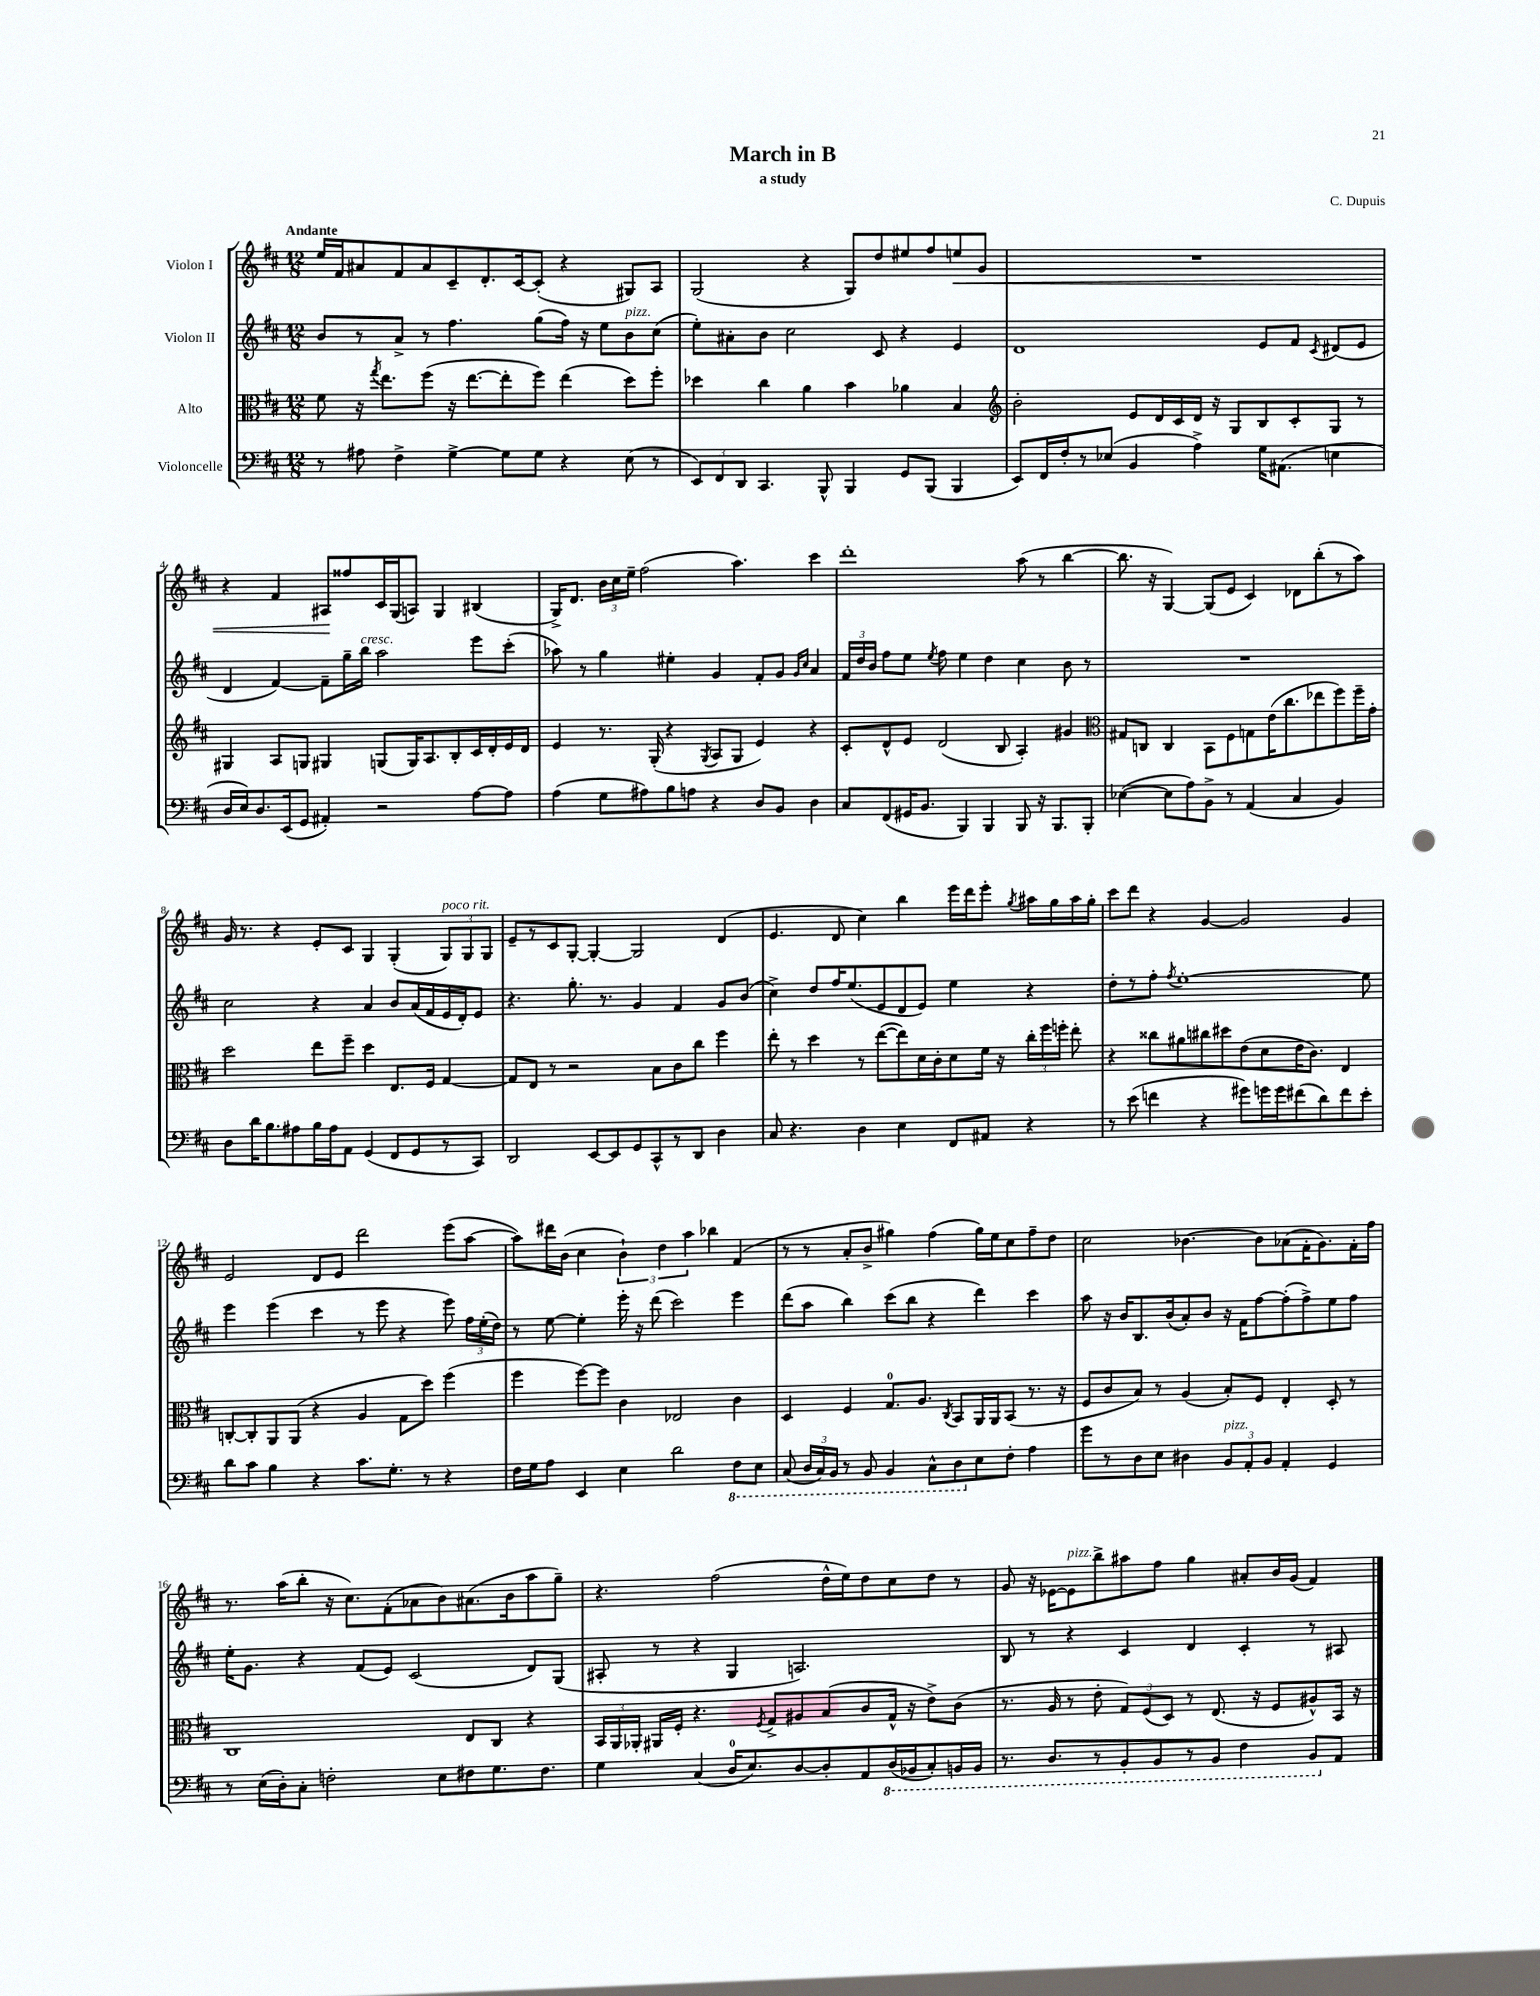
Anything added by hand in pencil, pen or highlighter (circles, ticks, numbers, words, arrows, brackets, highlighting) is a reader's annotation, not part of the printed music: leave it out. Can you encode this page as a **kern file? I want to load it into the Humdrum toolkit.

**kern	**kern	**kern	**kern	**dynam
*part4	*part3	*part2	*part1	*part1
*staff4	*staff3	*staff2	*staff1	*staff1
*I"Violoncelle	*I"Alto	*I"Violon II	*I"Violon I	*
*clefF4	*clefC3	*clefG2	*clefG2	*
*k[f#c#]	*k[f#c#]	*k[f#c#]	*k[f#c#]	*
*M12/8	*M12/8	*M12/8	*M12/8	*
=1	=1	=1	=1	=1
!	!	!	!LO:TX:a:B:t=Andante	!
8r	8f#\	8b/L	16ee/LL	.
.	.	.	16f#/J	.
8A#X\	16r	8r	8a#X/	.
.	8qgg/	.	.	.
.	8.ee\L	.	.	.
4F#^\	.	8a^/J	8f#/	.
.	(8ff#\J	8r	8a#/	.
[4G^\	16r	4.ff#\	8c#~/	.
.	[8.ee\L	.	.	.
.	.	.	8.d'/	.
8G\L]	8ee'\]	.	.	.
.	.	.	[16c#/k	.
8G\J	8ff#\J)	(8gg\L	(8c#'/J]	.
4r	(4ee\	16ff#\Jk)	4r	.
.	.	16r	.	.
.	.	8ee\L	.	.
!	!	!LO:TX:a:i:t=pizz.	!	!
(8E\	8dd\L)	8b\	8G#X/L)	.
8r	8ff#'\J	(8cc#\J	8A/J	.
=2	=2	=2	=2	=2
12EE/L)	4dd-X\	8ee'\L)	(2G/	.
12FF#/	.	.	.	.
.	.	8a#X'\	.	.
12DD/J	.	.	.	.
4.CC#/	4cc#\	8b\J	.	.
.	.	2cc#\	.	.
.	4a\	.	4r	.
8BBB^^/	.	.	.	.
4BBB/	4b\	.	8G/L)	.
.	.	8c#/	8dd/	.
8GG/L	4a-X\	4r	8ee#X/	.
(8BBB/J	.	.	8ff#/	.
!	!	!	!	!LO:HP:b
4BBB/	4B/	4e/	8een/	<
.	.	.	8g/J	.
=3	=3	=3	=3	=3
*	*clefG2	*	*	*
8EE/L)	2b'\	1d	1.r	.
16FF#/L	.	.	.	.
16F#'/J	.	.	.	.
8r	.	.	.	.
(8E-X/J	.	.	.	.
4BB/	8e/L	.	.	.
.	16d/L	.	.	.
.	16c#/	.	.	.
4A^\)	16d/JJ	.	.	.
.	16r	.	.	.
.	8G/L	.	.	.
16G\KL	8B/	8e/L	.	.
(8.AA#X\J	.	.	.	.
.	8c#'/	8f#/J	.	.
.	.	8qc#/	.	.
4En\	8G/J	(8d#X/L	.	.
.	8r	8e/J	.	.
!!LO:LB:g=z
=4	=4	=4	=4	=4
16D/LL	4G#X/	4d/	4r	.
16E/J)	.	.	.	.
8.D/	.	.	.	.
.	8A/L	[4f#/)	4f#/	.
(16EE/k	.	.	.	.
8GG/J	8Gn/J	.	.	.
4AA#X'/)	4G#X/	8f#~\L]	8A#X/L	.
.	.	16gg~\L	8ff##X/	[
!	!	!LO:TX:a:i:t=cresc.	!	!
.	.	16bb\JJ	.	.
2r	(8Gn/L	2aa\	16c#/L	.
.	.	.	(16G/J	.
.	16G/K)	.	8An/J)	.
.	8.A/	.	.	.
.	.	.	4G/	.
.	8B'/	.	.	.
[8A\L	16c#/L	8eee\L	(4B#X/	.
.	16d'/	.	.	.
8A\J]	16e/	(8ccc#'\J	.	.
.	16d/JJ	.	.	.
=5	=5	=5	=5	=5
(4A\	4e/	8aa-X\)	16G^/KL)	.
.	.	.	8.d/J	.
.	.	8r	.	.
8G\L	8.r	4gg\	24b\LL	.
.	.	.	24cc#\	.
.	.	.	24ee~\JJ	.
8A#X\)	.	.	(2ff#\	.
.	(16G'/	.	.	.
8B\	4r	4ee#X'\	.	.
8An\J	.	.	.	.
.	8qG/	.	.	.
4r	8A/L	4g/	.	.
.	8G/J	.	4.aa\)	.
8D/L	4e/)	8f#'/L	.	.
8BB/J	.	8g/J	.	.
.	.	16qqg/LL	.	.
.	.	16qqcc#/JJ	.	.
4D\	4r	4a/	4ccc#\	.
=6	=6	=6	=6	=6
8C#/L	8c#'/L	24f#/LL	1ddd'	.
.	.	24dd/	.	.
.	.	24b/JJ	.	.
(8FF#/	8d^^/	8ff#\L	.	.
16GG#X/K	8e/J	8ee\J	.	.
8.BB/J	.	.	.	.
.	.	8qee/	.	.
.	(2d/	8ff#\	.	.
4BBB/)	.	4ee\	.	.
4BBB/	.	4dd\	.	.
.	8B/	.	.	.
8BBB/	4A'/)	4cc#\	(8aa\	.
16r	.	.	8r	.
8.BBB/L	.	.	.	.
.	4g#X/	8b\	[4bb\	.
8BBB'/J	.	8r	.	.
=7	=7	=7	=7	=7
*	*clefC3	*	*	*
([4E-X\	8G#X/L	1.r	8.bb\]	.
.	8Cn/J	.	.	.
.	.	.	16r	.
8E-\L]	4C/	.	[4G/)	.
8A\)	.	.	.	.
8BB^\J	8BB\L	.	(8G/L]	.
8r	8F#\	.	8e/J	.
(4AA/	8Gn\	.	4c#/)	.
.	(16e\K	.	.	.
.	8.cc#\	.	.	.
4C#/	.	.	8d-X\L	.
.	8ee-X\	.	(8bb'\	.
4BB/)	8ff#\)	.	8r	.
.	16ff#~\L	.	8aa\J)	.
.	16g'\JJ	.	.	.
!!LO:LB:g=z
=8	=8	=8	=8	=8
8D\L	2dd\	2cc#\	16g/	.
.	.	.	8.r	.
16d\K	.	.	.	.
8.B\	.	.	.	.
.	.	.	4r	.
8A#X\	.	.	.	.
16B\L	8ee\L	4r	8e'/L	.
16A#\J	.	.	.	.
8AA\J	8ff#~\J	.	8c#/J	.
(4GG/	4dd\	4a/	4G/	.
8FF#/L	8.E/L	8b/L	(4G'/	.
8GG/	.	(16a/L	.	.
.	16F#/Jk	16f#/	.	.
!	!	!	!LO:TX:a:i:t=poco rit.	!
8r	[4G/	16e/	12G/L)	.
.	.	16d'/J)	.	.
.	.	.	12G/	.
8CC#/J)	.	8e/J	.	.
.	.	.	12G/J	.
=9	=9	=9	=9	=9
2DD/	8G/L]	4.r	8e~/L	.
.	8E/J	.	8r	.
.	8r	.	8c#/	.
.	2r	8.gg'\	[8G'/J	.
[8EE/L	.	.	4G'/_	.
.	.	8.r	.	.
8EE/]	.	.	.	.
8GG/	.	4g/	2G/]	.
8CC#^^/	8B\L	.	.	.
8r	8c#\	4f#/	.	.
8DD/J	8cc#\J	.	.	.
4D\	4ff#\	8g/L	(4d/	.
.	.	(8b/J	.	.
=10	=10	=10	=10	=10
8C#/	8ee'\	4cc#^\)	4.e/	.
4.r	8r	.	.	.
.	4dd\	8dd/L	.	.
.	.	16ff#/K	8d/	.
.	.	(8.ee/	.	.
4D\	8r	.	4cc#\)	.
.	([8ee\L	8e/	.	.
4E\	8ee\])	8d/	4bb\	.
.	16d\L	8e/J)	.	.
.	16c#'\J	.	.	.
8FF#/L	8d\	4ee\	16eee\LL	.
.	.	.	16ddd\J	.
8AA#X/J	16f#\Jk	.	8eee'\J	.
.	16r	.	.	.
.	.	.	8qgg/	.
4r	24cc#'\LL	4r	16aa#X\LL	.
.	24ff#\	.	.	.
.	.	.	16gg\	.
.	24ffn'\JJ	.	.	.
.	8ee'\	.	16aa#\	.
.	.	.	16gg'\JJ	.
=11	=11	=11	=11	=11
8r	4r	8dd'\L	8ccc#\L	.
(8e\	.	8r	8ddd\J	.
4fn\	8cc##X\L	8ff#'\J	4r	.
.	.	8qff#/	.	.
.	8a#X\	[1ee'	.	.
4r	8cc#X\	.	[4g/	.
.	8dd#X\	.	.	.
8g#X\L)	(8e\	.	2g/]	.
16gn\L	8d\	.	.	.
16g\J	.	.	.	.
(8f#X\	16e\K	.	.	.
.	8.c#\J)	.	.	.
8d\)	.	.	.	.
8f#\	4E/	.	4g/	.
8e'\J	.	8ee\]	.	.
!!LO:LB:g=z
=12	=12	=12	=12	=12
8d\L	[8Cn'/L	4eee\	2e/	.
8c#\J	8C'/]	.	.	.
4B\	8AA/	(4eee\	.	.
.	(8AA/J	.	.	.
4r	4r	4ccc#\	8d/L	.
.	.	.	8e/J	.
8.c#\L	4A/	8r	2ddd\	.
.	.	8eee\	.	.
8.G'\J	.	.	.	.
.	8G\L	4r	.	.
8r	8dd\J)	.	.	.
4r	(4ff#\	8eee\)	(8eee\L	.
.	.	24ff#\LL	[8aa\J	.
.	.	(24ee'\	.	.
.	.	24dd\JJ)	.	.
=13	=13	=13	=13	=13
16F#\LL	4ff#\	8r	8aa\L])	.
16G\J	.	.	.	.
8A\J	.	[8ee\	16ddd#X\L	.
.	.	.	(16b\JJ	.
4EE/	[8ff#\L)	4ee'\]	4cc#\	.
.	8ff#\J]	.	.	.
4E\	4c#\	16eee'\	6b`\)	.
.	.	16r	.	.
.	.	(8ddd\	.	.
.	.	.	6dd\	.
2d\	2E-X/	2ccc#\)	.	.
.	.	.	6aa\	.
.	.	.	4bb-X\	.
*8ba	*	*	*	*
8FF#\L	4c#\	4eee\	(4f#/	.
8EE\J	.	.	.	.
=14	=14	=14	=14	=14
(8CC#/	4D/	(8ddd\L	8r	.
24DD/LL	.	8aa\J	8r	.
24CC#/)	.	.	.	.
24BBB/JJ	.	.	.	.
8r	4F#/	4bb\)	8a'/L	.
8BBB/	.	.	8b^/J	.
4BBB/	8.G/L	(8ccc#\L	4gg#X\)	.
.	.	8bb\J	.	.
.	8.A/J	.	.	.
8CC#^^\L	.	4r	(4ff#\	.
.	8qC#/	.	.	.
8DD\	8BB/L	.	.	.
*X8ba	*	*	*	*
8E\	16AA/L	4ddd\)	16gg#\LL)	.
.	16AA/J	.	16ee\J	.
8F#'\J	(8BB/J	.	8cc#\	.
4A\	8.r	4ccc#\	8ff#~\	.
.	.	.	8dd\J	.
.	16r	.	.	.
=15	=15	=15	=15	=15
8g\L	8F#/L	8aa\	2cc#\	.
8r	8c#/	16r	.	.
.	.	16b/KL	.	.
8D\	8B/J)	8.B/	.	.
8E\J	8r	.	.	.
.	.	(16b/k	.	.
4D#X\	(4A/	8a'/)	[4.b-X\	.
.	.	8b/J	.	.
!LO:TX:a:i:t=pizz.	!	!	!	!
12BB/L	8B'/L)	16r	.	.
.	.	16f#\KL	.	.
12AA'/	.	.	.	.
.	8F#/J	[8ff#\	8b-\L]	.
12BB/J	.	.	.	.
4AA'/	4E'/	(8ff#'\]	(8a-X\	.
.	.	8ff#^\)	16f#'\K	.
.	.	.	8.g\)	.
4GG/	8D'/	8ee\	.	.
.	8r	8ff#\J	16f#'\L	.
.	.	.	16ff#\JJ	.
!!LO:LB:g=z
=16	=16	=16	=16	=16
8r	1C#	16ee'\KL	8.r	.
.	.	8.g\J	.	.
(16E\LL	.	.	.	.
16D'\J)	.	.	(16aa\KL	.
8C#'\J	.	4r	8bb'\J	.
2Fn'\	.	.	16r	.
.	.	.	8.cc#\L)	.
.	.	(8f#/L	.	.
.	.	8e/J)	(8f#'\	.
.	.	(2c#/	8a-X\	.
8E\L	.	.	8b\)	.
8F#X\	8E/L	.	(8.a#X\	.
8.G\	8C#/J	.	.	.
.	.	.	16b\k	.
.	4r	8d/L)	8aa\	.
8.F#\J	.	.	.	.
.	.	(8G/J	8gg~\J)	.
=17	=17	=17	=17	=17
4G\	24BB/LL	8A#X'/	4.r	.
.	24AA/	.	.	.
.	24AA-X'/JJ	.	.	.
.	16AA#X/LL	8r	.	.
.	16F#'/JJ	.	.	.
(4C#/	4.r	4r	.	.
.	.	.	(2ff#\	.
16D/KL	.	4G/	.	.
8.E/)	.	.	.	.
.	8qF#/	.	.	.
.	8G^/L	.	.	.
[8D/	8A#X/	2.An/)	.	.
8D'/]	(8B/	.	16dd^^\LL	.
.	.	.	16ee\J)	.
8AA/	8c#/	.	8dd\	.
*8ba	*	*	*	*
(16DD/L	16G^^/Jk	.	8cc#\	.
16BBB-X/J	16r	.	.	.
8CC#'/)	8e^\L)	.	8dd\J	.
16BBBn/L	(8c#\J	.	8r	.
16BBB/JJ	.	.	.	.
=18	=18	=18	=18	=18
8.r	8.r	8B/	8g/	.
.	.	8r	16r	.
8.DD/L	16A/	.	[16e-X\KL	.
!	!	!	!LO:TX:a:i:t=pizz.	!
.	8r	4r	8e-\]	.
8r	8e'\	.	8bb^\	.
8BBB'/	12G/L)	4c#/	8aa#X\	.
.	(12F#/	.	.	.
8BBB/	.	.	8ff#\J	.
.	12D/J)	.	.	.
8r	8r	4d/	4gg\	.
8BBB/J	(8.E/	.	.	.
4FF#\	.	4c#'/	8a#X'/L	.
.	16r	.	.	.
.	8F#/L	.	16b/L	.
.	.	.	(16g/JJ	.
8BBB/L	8A#X^^/)	8r	4f#/)	.
*X8ba	*	*	*	*
8AA/J	16BB/Jk	8A#X/	.	.
.	16r	.	.	.
==	==	==	==	==
*-	*-	*-	*-	*-
